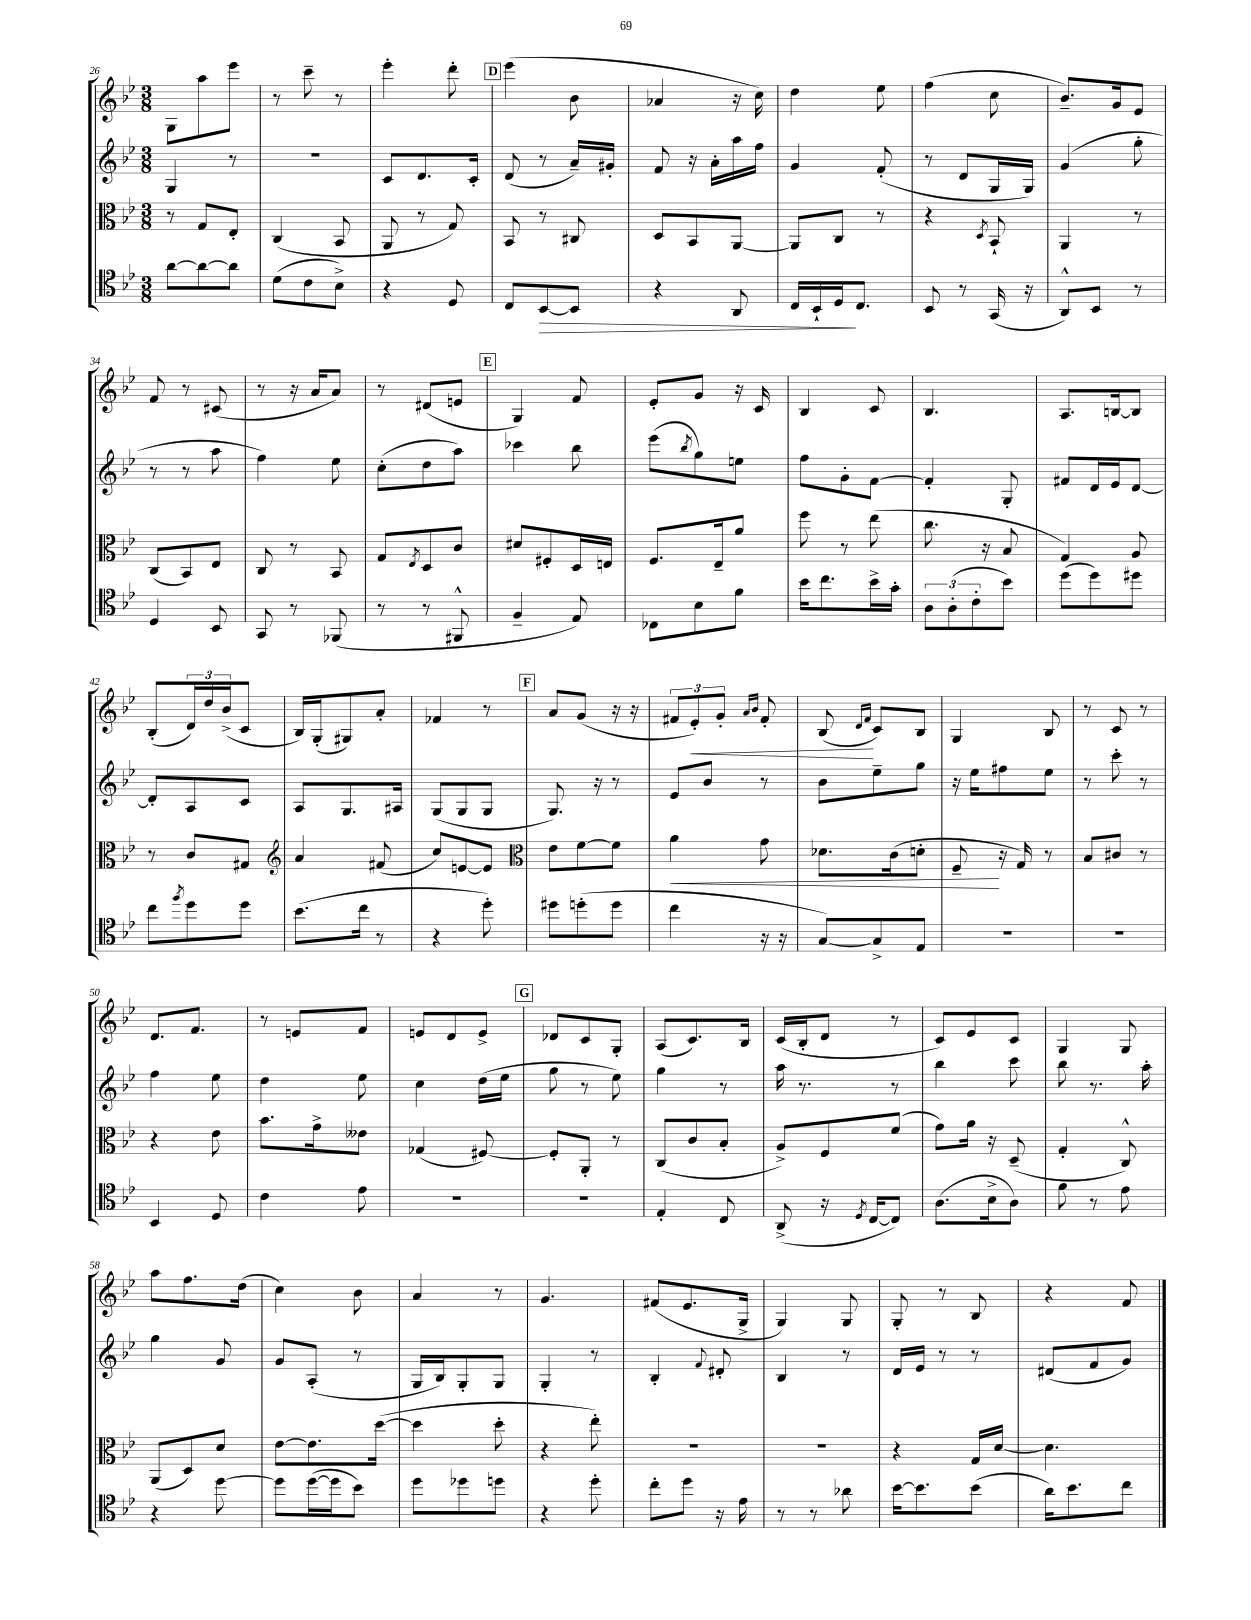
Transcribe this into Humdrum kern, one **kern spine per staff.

**kern	**dynam	**kern	**dynam	**kern	**kern	**dynam
*part4	*part4	*part3	*part3	*part2	*part1	*part1
*staff4	*staff4	*staff3	*staff3	*staff2	*staff1	*staff1
*clefC4	*	*clefC3	*	*clefG2	*clefG2	*
*k[b-e-]	*	*k[b-e-]	*	*k[b-e-]	*k[b-e-]	*
*M3/8	*	*M3/8	*	*M3/8	*M3/8	*
=26	=26	=26	=26	=26	=26	=26
[8a\L	.	8r	.	4G/	8G\L	.
8a\_	.	8G/L	.	.	8aa\	.
8a\J]	.	8E-'/J	.	8r	8eee-\J	.
=27	=27	=27	=27	=27	=27	=27
(8d\L	.	(4C/	.	4.r	8r	.
8c\	.	.	.	.	8ccc~\	.
8B-^\J)	.	8BB-/	.	.	8r	.
=28	=28	=28	=28	=28	=28	=28
4r	.	8AA/	.	8c/L	4eee-'\	.
.	.	8r	.	8.d/	.	.
8D/	.	8G/)	.	.	8ddd'\	.
.	.	.	.	16c'/Jk	.	.
!!LO:REH:place=s1:t=D
=29	=29	=29	=29	=29	=29	=29
8C/L	.	8BB-/	.	(8d/	(4eee-\	.
!	!LO:HP:b	!	!	!	!	!
[8BB-/	>	8r	.	8r	.	.
8BB-/J]	.	8C#X/	.	16a~/LL)	8b-\	.
.	.	.	.	16g#X'/JJ	.	.
=30	=30	=30	=30	=30	=30	=30
4r	.	8D/L	.	8f/	4a-X/	.
.	.	8BB-/	.	16r	.	.
.	.	.	.	16a'\LL	.	.
8AA/	.	[8AA/J	.	16aa\	16r	.
.	.	.	.	16ff\JJ	16cc\)	.
=31	=31	=31	=31	=31	=31	=31
16C/LL	.	8AA/L]	.	4g/	4dd\	.
16BB-`/	.	.	.	.	.	.
16D/J	.	8C/J	.	.	.	.
8.C/J	]	.	.	.	.	.
.	.	8r	.	(8f'/	8ee-\	.
=32	=32	=32	=32	=32	=32	=32
8BB-/	.	4r	.	8r	(4ff\	.
8r	.	.	.	8d/L	.	.
.	.	8qD/	.	.	.	.
(16GG/	.	8BB-`/	.	16G/L	8cc\	.
16r	.	.	.	16G/JJ)	.	.
=33	=33	=33	=33	=33	=33	=33
8AA^^/L)	.	4AA/	.	(4g/	8.b-~/L)	.
8BB-/J	.	.	.	.	.	.
.	.	.	.	.	16g/k	.
8r	.	8r	.	8gg'\	8e-/J	.
!!LO:LB:g=z
=34	=34	=34	=34	=34	=34	=34
4D/	.	(8C/L	.	8r	8f/	.
.	.	8BB-/)	.	8r	8r	.
8BB-/	.	8E-/J	.	8aa\	(8c#X/	.
=35	=35	=35	=35	=35	=35	=35
8GG/	.	8C/	.	4ff\)	8r	.
8r	.	8r	.	.	16r	.
.	.	.	.	.	16a/KL	.
(8FF-X/	.	8BB-/	.	8ee-\	8a/J)	.
=36	=36	=36	=36	=36	=36	=36
8r	.	8G/L	.	(8cc'\L	8r	.
.	.	8qE-/	.	.	.	.
8r	.	8D/	.	8dd\	(8d#X/L	.
8FF#X^^/	.	8c/J	.	8aa\J)	8en/J	.
!!LO:REH:place=s1:t=E
=37	=37	=37	=37	=37	=37	=37
4F~/	.	8d#X/L	.	4ccc-X\	4G/)	.
.	.	8F#X'/	.	.	.	.
8E-/)	.	16D/L	.	8bb-\	8f/	.
.	.	16En/JJ	.	.	.	.
=38	=38	=38	=38	=38	=38	=38
8C-X\L	.	8.F/L	.	(8eee-\L	8e-'/L	.
.	.	.	.	8qbb-/	.	.
8B-\	.	.	.	8gg\)	8g/J	.
.	.	16E-~/k	.	.	.	.
8f\J	.	8a/J	.	8een\J	16r	.
.	.	.	.	.	16c/	.
=39	=39	=39	=39	=39	=39	=39
16b-\KL	.	8ff\	.	8ff\L	4B-/	.
8.cc\	.	.	.	.	.	.
.	.	8r	.	8g'\	.	.
16b-^\L	.	(8ee-\	.	[8f\J	8c/	.
16g'\JJ	.	.	.	.	.	.
=40	=40	=40	=40	=40	=40	=40
12A\L	.	8.cc\	.	4f'/]	4.B-/	.
(12A'\	.	.	.	.	.	.
12c'\	.	.	.	.	.	.
.	.	16r	.	.	.	.
8b-\J)	.	8B-/	.	8G'/	.	.
=41	=41	=41	=41	=41	=41	=41
(8dd\L	.	4G/)	.	8f#X/L	8.A/L	.
8dd\)	.	.	.	16d/L	.	.
.	.	.	.	16e-/J	[16Bn/k	.
8dd#X\J	.	8A/	.	[8d/J	8B/J]	.
!!LO:LB:g=z
=42	=42	=42	=42	=42	=42	=42
8cc\L	.	8r	.	8d'/L]	(8B-'/L	.
8qff/	.	.	.	.	.	.
8dd\	.	8c/L	.	8A/	24d/L)	.
.	.	.	.	.	24dd/	.
.	.	.	.	.	(24b-^/J	.
8dd\J	.	8G#X/J	.	8c/J	8c/J	.
=43	=43	=43	=43	=43	=43	=43
*	*	*clefG2	*	*	*	*
(8.b-\L	.	4a/	.	8A/L	16B-/LL)	.
.	.	.	.	.	(16G'/J	.
.	.	.	.	8.G/	8G#X/)	.
16cc\Jk	.	.	.	.	.	.
8r	.	(8f#X/	.	.	8a'/J	.
.	.	.	.	16A#X/Jk	.	.
=44	=44	=44	=44	=44	=44	=44
4r	.	8cc/L)	.	(8G/L	4f-X/	.
.	.	[8en/	.	8G/	.	.
8dd'\)	.	8e/J]	.	8G/J	8r	.
!!LO:REH:place=s1:t=F
=45	=45	=45	=45	=45	=45	=45
*	*	*clefC3	*	*	*	*
8dd#X\L	.	8e-\L	.	8.G/)	8a/L	.
(8ddn'\	.	[8f\	.	.	(8g/J	.
.	.	.	.	16r	.	.
8dd\J	.	8f\J]	.	8r	16r	.
.	.	.	.	.	16r	.
=46	=46	=46	=46	=46	=46	=46
!	!	!	!LO:HP:b	!	!	!
4cc\	.	4a\	<	8e-/L	12f#X/L	.
!	!	!	!	!	!	!LO:HP:b
.	.	.	.	.	12e-'/)	<
.	.	.	.	8b-/J	.	.
.	.	.	.	.	12g'/J	.
.	.	.	.	.	16qqa/LL	.
.	.	.	.	.	16qqb-/JJ	.
16r	.	8g\	.	8r	8f#'/	.
16r	.	.	.	.	.	.
=47	=47	=47	=47	=47	=47	=47
[8G/L)	.	8.d-X\L	.	8b-\L	(8B-/	.
.	.	.	.	.	16qqd/LL	.
.	.	.	.	.	16qqf/JJ	.
8G^/]	.	.	.	8ee-~\	8c/L)	[
.	.	(16c\k	.	.	.	.
8E-/J	.	8dn'\J	.	8gg\J	8B-/J	.
=48	=48	=48	=48	=48	=48	=48
4.r	.	8F~/	.	16r	4G/	.
.	.	.	.	16ee-\KL	.	.
.	.	16r	[	8ff#X\	.	.
.	.	16G/)	.	.	.	.
.	.	8r	.	8ee-\J	8B-/	.
=49	=49	=49	=49	=49	=49	=49
4.r	.	8B-/L	.	8r	8r	.
.	.	8c#X/J	.	8ccc'\	8c/	.
.	.	8r	.	8r	8r	.
!!LO:LB:g=z
=50	=50	=50	=50	=50	=50	=50
4BB-/	.	4r	.	4ff\	8.d/L	.
.	.	.	.	.	8.f/J	.
8D/	.	8e-\	.	8ee-\	.	.
=51	=51	=51	=51	=51	=51	=51
4c\	.	8.b-\L	.	4dd\	8r	.
.	.	.	.	.	8en/L	.
.	.	16g^\k	.	.	.	.
8e-\	.	8e--X\J	.	8ee-\	8f/J	.
=52	=52	=52	=52	=52	=52	=52
4.r	.	(4G-X/	.	4cc\	8en/L	.
.	.	.	.	.	8d/	.
.	.	[8F#X/)	.	(16dd\LL	8e^/J	.
.	.	.	.	16ee-\JJ	.	.
!!LO:REH:place=s1:t=G
=53	=53	=53	=53	=53	=53	=53
4.r	.	8F#'/L]	.	8gg\	8d-X/L	.
.	.	8AA'/J	.	8r	8c/	.
.	.	8r	.	8ee-\)	8G'/J	.
=54	=54	=54	=54	=54	=54	=54
4E-'/	.	(8C/L	.	4gg\	(8A/L	.
.	.	8c/	.	.	8.c/)	.
8C/	.	8B-'/J	.	8r	.	.
.	.	.	.	.	16B-/Jk	.
=55	=55	=55	=55	=55	=55	=55
(8AA^/	.	8A^/L)	.	16aa\	(16c/LL	.
.	.	.	.	8.r	16B-'/J	.
16r	.	8F/	.	.	8d/J	.
8qD/	.	.	.	.	.	.
[16C/KL	.	.	.	.	.	.
8C/J])	.	(8f/J	.	8r	8r	.
=56	=56	=56	=56	=56	=56	=56
(8.A\L	.	8g\L)	.	4bb-\	8c/L)	.
.	.	16a\Jk	.	.	8e-/	.
16B-^\k	.	16r	.	.	.	.
8A\J)	.	(8D~/	.	8ccc\	8c/J	.
=57	=57	=57	=57	=57	=57	=57
8f\	.	4G'/	.	8bb-\	4G/	.
8r	.	.	.	8.r	.	.
8e-\	.	8C^^/)	.	.	8G/	.
.	.	.	.	16aa'\	.	.
!!LO:LB:g=z
=58	=58	=58	=58	=58	=58	=58
4r	.	(8AA/L	.	4gg\	8aa\L	.
.	.	8D/)	.	.	8.ff\	.
[8dd\	.	8d/J	.	8g/	.	.
.	.	.	.	.	(16dd\Jk	.
=59	=59	=59	=59	=59	=59	=59
8dd\L]	.	[8e-\L	.	8g/L	4cc\)	.
([16dd\L	.	8.e-\]	.	(8A'/J	.	.
16dd\J]	.	.	.	.	.	.
8b-\J)	.	.	.	8r	8b-\	.
.	.	([16dd\Jk	.	.	.	.
=60	=60	=60	=60	=60	=60	=60
8dd\L	.	4dd\]	.	16G/LL	4a/	.
.	.	.	.	16B-/J)	.	.
8dd-X\	.	.	.	8G'/	.	.
8ddn\J	.	8dd'\	.	8G/J	8r	.
=61	=61	=61	=61	=61	=61	=61
4r	.	4r	.	4G'/	4.g/	.
8dd'\	.	8ee-'\)	.	8r	.	.
=62	=62	=62	=62	=62	=62	=62
8cc'\L	.	4.r	.	4B-'/	(8f#X/L	.
8dd\J	.	.	.	.	8.e-/	.
.	.	.	.	8qqf/	.	.
16r	.	.	.	8d#X'/	.	.
16e-\	.	.	.	.	16G^/Jk	.
=63	=63	=63	=63	=63	=63	=63
8r	.	4.r	.	4B-/	4G/)	.
8r	.	.	.	.	.	.
8a-X\	.	.	.	8r	8G/	.
=64	=64	=64	=64	=64	=64	=64
[16b-\KL	.	4r	.	16d/LL	8G'/	.
8.b-\]	.	.	.	16e-/JJ	.	.
.	.	.	.	8r	8r	.
(8b-\J	.	16G/LL	.	8r	8B-/	.
.	.	[16d/JJ	.	.	.	.
=65	=65	=65	=65	=65	=65	=65
16a\KL)	.	4.d\]	.	(8d#X/L	4r	.
8.b-\	.	.	.	.	.	.
.	.	.	.	8f/	.	.
8cc\J	.	.	.	8g/J)	8f/	.
==	==	==	==	==	==	==
*-	*-	*-	*-	*-	*-	*-
